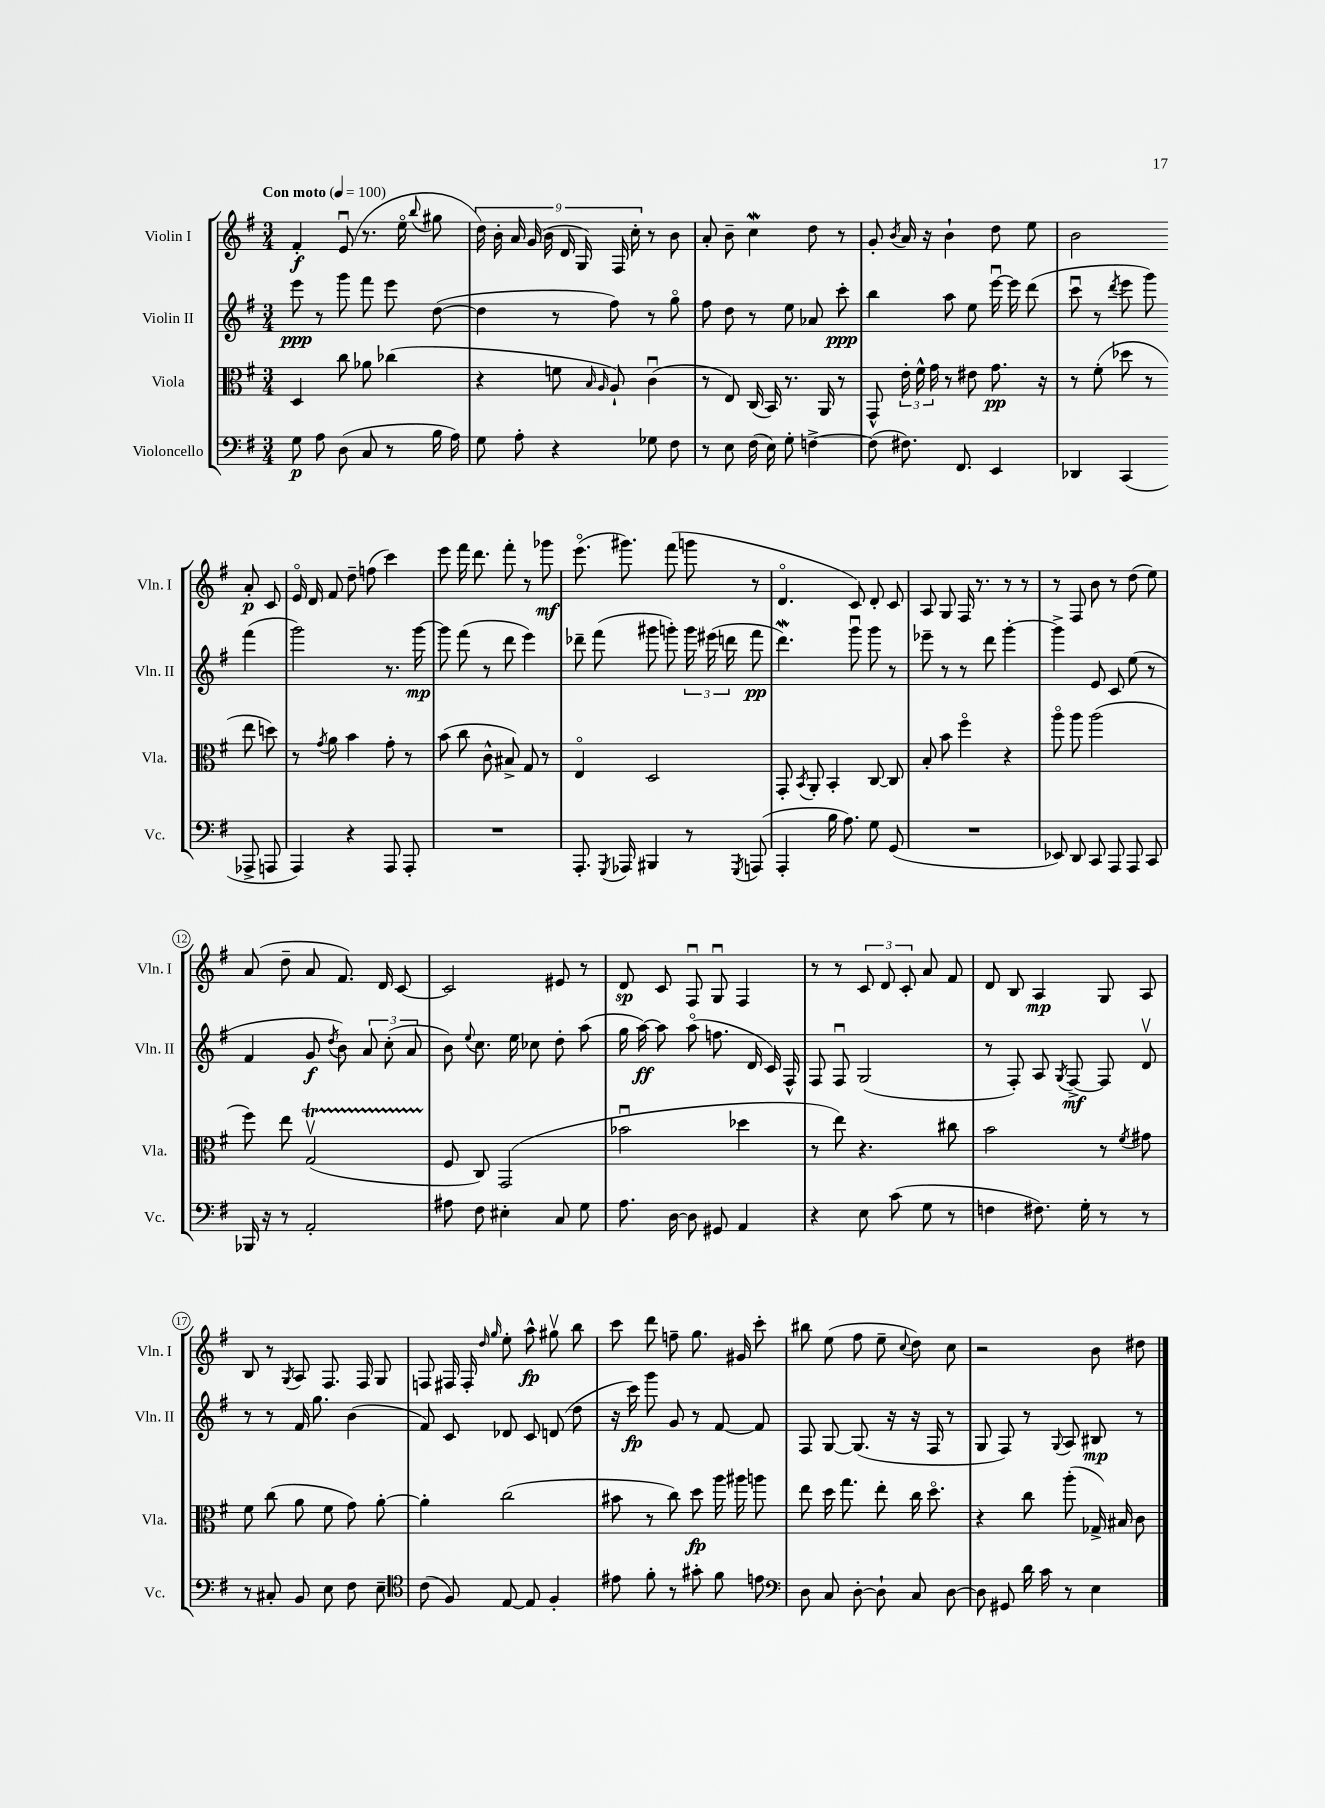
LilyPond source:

<<
\new StaffGroup <<
\new Staff = "s0" \with { instrumentName = "Violin I" shortInstrumentName = "Vln. I" } {
    \clef treble \key g \major \numericTimeSignature \time 3/4 \tempo "Con moto" 4 = 100
    \autoBeamOff fis'4-.\f e'8\downbow( r8. e''16\flageolet \appoggiatura { b''8 } gis''8 |
    \tuplet 9/8 { d''16) b'16-. a'16 g'16( b'16 d'16 g16) fis16 c''16-. } r8 b'8 |
    a'8-. b'8-- c''4\mordent d''8 r8 |
    g'8-. \acciaccatura { b'8 } a'16 r16 b'4-! d''8 e''8 |
    b'2 a'8-.\p c'8 |
    e'16\flageolet d'16 fis'8 d''8-- f''8( c'''4) |
    e'''8 fis'''16 d'''8. fis'''8-. r8 ges'''8\mf |
    e'''8.\flageolet( gis'''8.) fis'''8( g'''8 r8 |
    d'4.\flageolet c'8) d'8-. c'8 |
    a8 g8 fis16 r8. r8 r8 |
    r8 fis8 b'8 r8 d''8( e''8) |
    a'8( d''8-- a'8 fis'8.) d'16 c'8~ |
    c'2 eis'8 r8 |
    d'8\sp c'8 fis8\downbow g8\downbow fis4 |
    r8 r8 \tuplet 3/2 { c'8 d'8 c'8-. } a'8 fis'8 |
    d'8 b8 a4\mp g8 a8 |
    b8 r8 \acciaccatura { g8 } a8 fis8. fis16 g8 |
    f8 fis16 fis16-. \grace { d''16 g''16 } e''8-. a''8-^\fp gis''8\upbow b''8 |
    c'''8 d'''8 f''8-- g''8. gis'16 c'''8-. |
    bis''8 e''8( fis''8 e''8-- \appoggiatura { c''8 } d''8) c''8 |
    r2 b'8 dis''8 \bar "|." |
}
\new Staff = "s1" \with { instrumentName = "Violin II" shortInstrumentName = "Vln. II" } {
    \clef treble \key g \major \numericTimeSignature \time 3/4
    \autoBeamOff e'''8\ppp r8 g'''8 fis'''8 e'''8 d''8~( |
    d''4 r8 fis''8) r8 g''8\flageolet |
    fis''8 d''8 r8 e''8 aes'8 c'''8-.\ppp |
    b''4 a''8 e''8 e'''16~\downbow e'''16 d'''8( |
    c'''8\downbow r8 \acciaccatura { d'''8 } e'''8 g'''8) fis'''4( |
    g'''2) r8. g'''16~\mp |
    g'''8 fis'''8( r8 d'''8 e'''4) |
    des'''8-- fis'''8( gis'''8 g'''8-.) \tuplet 3/2 { g'''16 eis'''16( d'''16 } fis'''8\pp |
    d'''4.\mordent) g'''8\downbow g'''8 r8 |
    ees'''8-- r8 r8 d'''8 g'''4~-. |
    g'''4-> e'8 c'8 e''8( r8 |
    fis'4 g'8\f \acciaccatura { d''8 } b'8) \tuplet 3/2 { a'8 c''8-.( a'8 } |
    b'8) \appoggiatura { e''8 } c''8. e''16 ces''8 d''8-. a''8( |
    g''16 a''16~\ff) a''8 a''8\flageolet( f''8. d'16 c'16) fis16-^ |
    fis8 fis8\downbow g2( |
    r8 fis8-.) a8 \acciaccatura { g8 } fis8~->\mf fis8 d'8\upbow |
    r8 r8 fis'16 g''8. b'4( |
    fis'8) c'8 des'8 c'8 d'8( d''8 |
    r16 c'''16\fp) g'''8 g'8 r8 fis'8~ fis'8 |
    fis8 g8~ g8.( r16 r16 fis16 r8 |
    g8 fis8) r8 \appoggiatura { g8 } a8 bis8\mp r8 \bar "|." |
}
\new Staff = "s2" \with { instrumentName = "Viola" shortInstrumentName = "Vla." } {
    \clef alto \key g \major \numericTimeSignature \time 3/4
    \autoBeamOff d4 c''8 aes'8 ces''4( |
    r4 f'8 \grace { b16 a16 } a8-!) c'4\downbow( |
    r8 e8) c16( b,16) r8. a,16 r8 |
    g,8-^ \tuplet 3/2 { e'16-. fis'16-^ g'16 } r8 eis'8 g'8.\pp r16 |
    r8 fis'8-.( des''8 r8 e''8 d''8) |
    r8 \acciaccatura { g'8 } a'8 b'4 g'8-. r8 |
    b'8( c''8 c'8-^ bis8->) g8 r8 |
    e4\flageolet d2 |
    g,8-. \acciaccatura { b,8 } a,8-. b,4-. c8~ c8 |
    b8-. b'8 fis''4\flageolet r4 |
    a''8\flageolet a''8 a''2( |
    fis''8) e''8 g2\upbow\startTrillSpan( |
    fis8\stopTrillSpan c8) g,2( |
    bes'2\downbow des''4 |
    r8 e''8) r4. cis''8 |
    b'2 r8 \acciaccatura { fis'8 } gis'8 |
    fis'8 c''8( a'8 fis'8 g'8) a'8~-. |
    a'4-. c''2( |
    bis'8 r8 c''8) d''8\fp a''16 ais''16 a''8 |
    e''8 d''16 g''8. e''8-. c''16 d''8.\flageolet |
    r4 c''8 a''8-.( ges16->) bis16 c'8 \bar "|." |
}
\new Staff = "s3" \with { instrumentName = "Violoncello" shortInstrumentName = "Vc." } {
    \clef bass \key g \major \numericTimeSignature \time 3/4
    \autoBeamOff g8\p a8 d8( c8 r8 b16 a16) |
    g8 a8-. r4 ges8 fis8 |
    r8 e8 fis16( e16) g8-. f4~-> |
    f8( fis8.) fis,8. e,4 |
    des,4 c,4( aes,,8-> a,,8 |
    a,,4) r4 a,,8 a,,8-. |
    R2. |
    a,,8.-. \acciaccatura { g,,8 } aes,,16 bis,,4 r8 \acciaccatura { g,,8 } a,,8( |
    a,,4-. b16 a8.) g8 g,8( |
    R2. |
    ees,8) d,8 c,8 a,,8 a,,8 c,8 |
    bes,,16 r16 r8 a,2-. |
    ais8 fis8 eis4-. c8 g8 |
    a8. d16~ d8 gis,8 a,4 |
    r4 e8 c'8( g8 r8 |
    f4 fis8.) g16-. r8 r8 |
    r8 cis8-. b,8 e8 fis8 e8-- |
    \clef tenor c'8( fis8) e8~ e8 fis4-. |
    eis'8 fis'8-. r8 gis'8-. fis'8 e'8 |
    \clef bass d8 c8 d8~-. d8-! c8 d8~ |
    d8 gis,8 d'16 c'16 r8 e4 \bar "|." |
}
>>
>>
\layout { \context { \Score \override BarNumber.stencil = #(make-stencil-circler 0.1 0.3 ly:text-interface::print) } }
